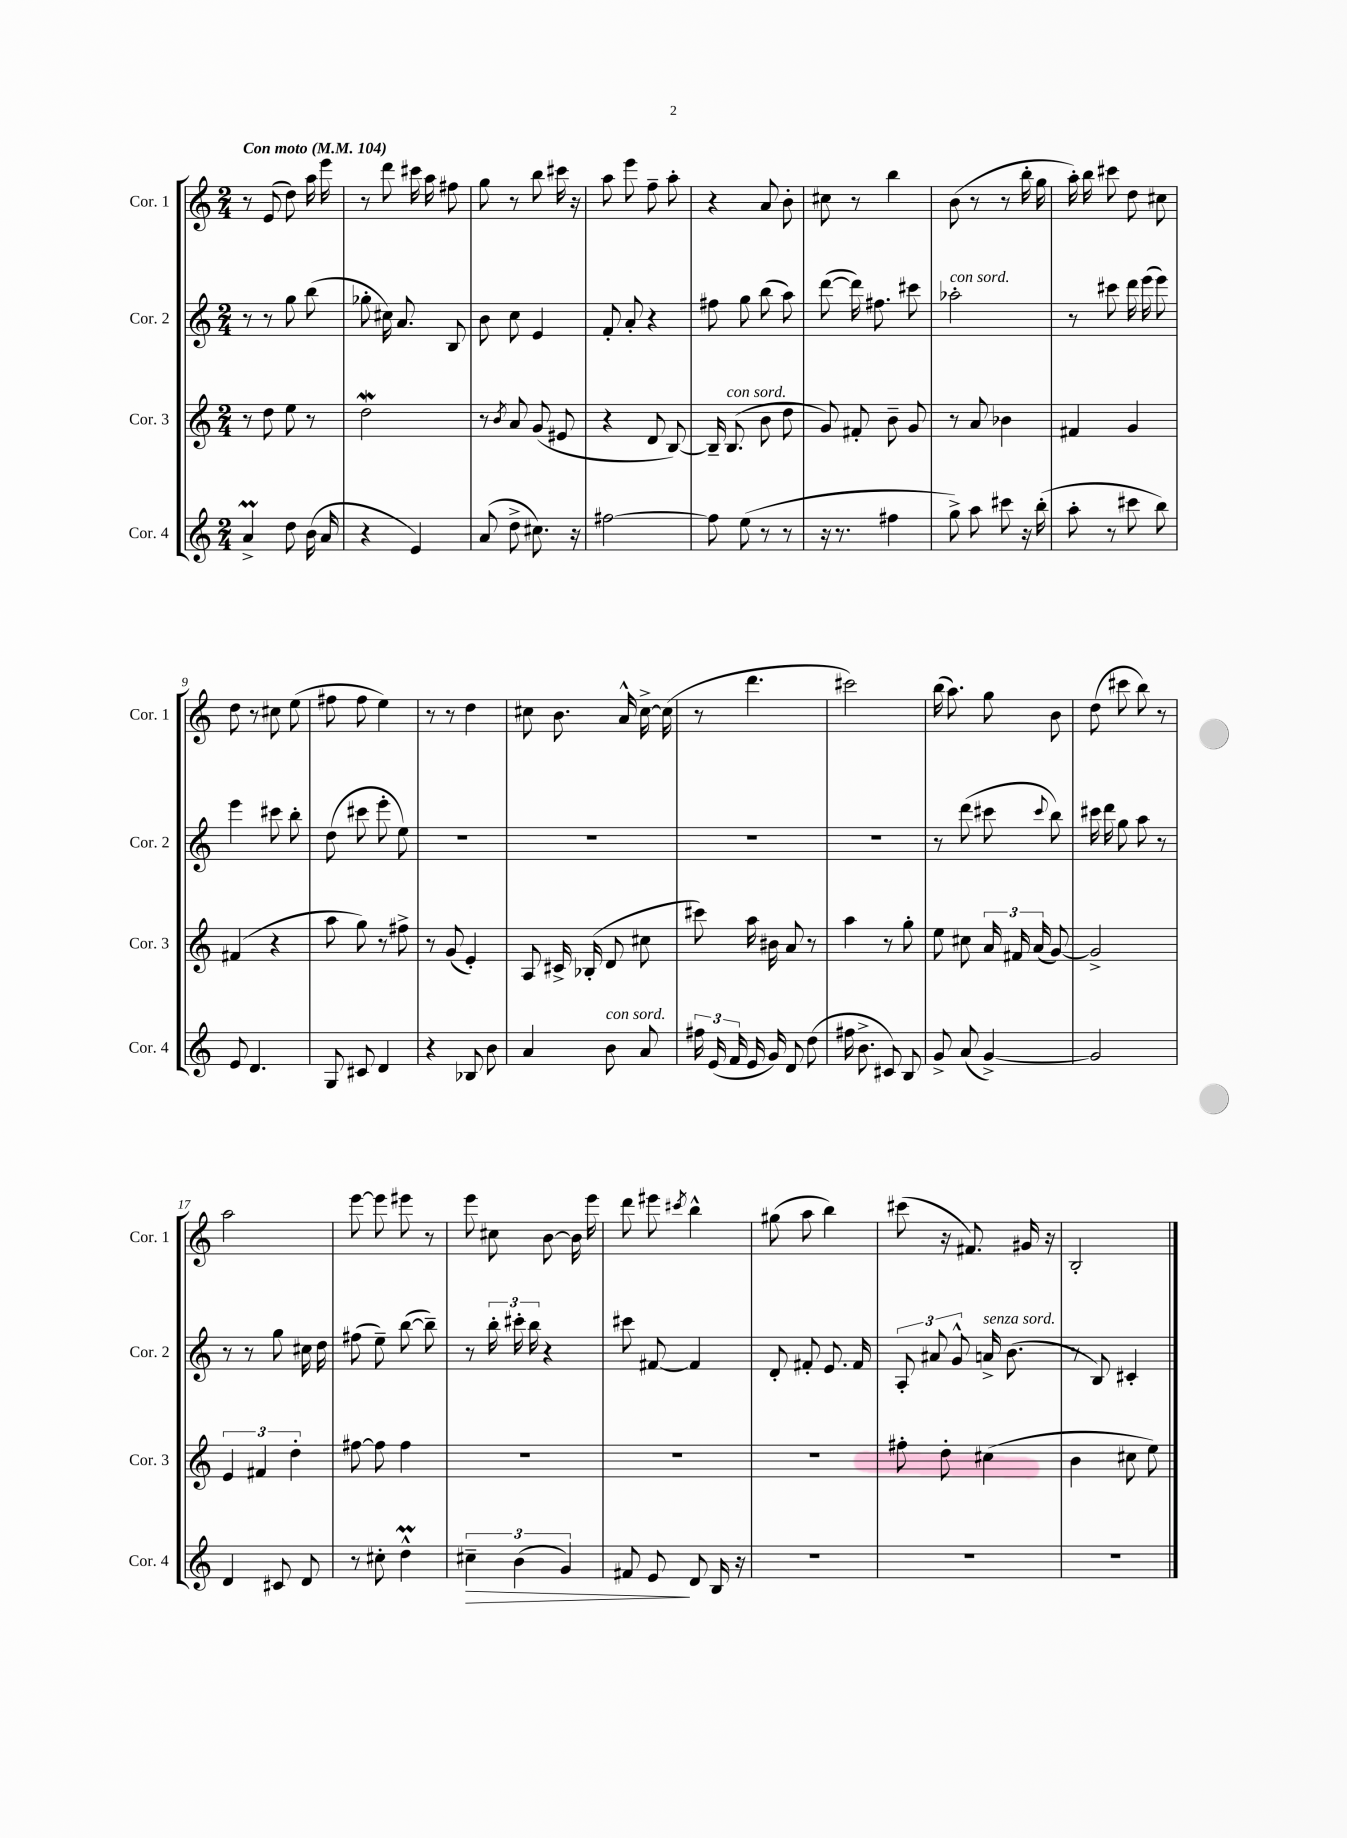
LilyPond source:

<<
\new StaffGroup <<
\new Staff = "s0" \with { instrumentName = "Cor. 1" shortInstrumentName = "Cor. 1" } {
    \clef treble \key c \major \numericTimeSignature \time 2/4 \tempo "Con moto" 4 = 104
    \autoBeamOff r8 e'8( d''8) a''16 e'''16 |
    r8 d'''8 cis'''16 a''16 fis''8 |
    g''8 r8 b''8 cis'''16 r16 |
    a''8 e'''8 f''8-- a''8-. |
    r4 a'8 b'8-. |
    cis''8 r8 b''4 |
    b'8( r8 r8 b''16-. g''16 |
    a''16-.) b''16 cis'''8 d''8 cis''8 |
    d''8 r8 cis''8 e''8( |
    fis''8 fis''8 e''4) |
    r8 r8 d''4 |
    cis''8 b'8. a'16-^ cis''16~-> cis''16( |
    r8 d'''4. |
    cis'''2) |
    b''16( a''8.) g''8 b'8 |
    d''8( cis'''8 b''8) r8 |
    a''2 |
    e'''8~ e'''8 eis'''8 r8 |
    e'''8 cis''8 b'8~ b'16 e'''16 |
    d'''8 eis'''8 \acciaccatura { cis'''8 } b''4-^ |
    gis''8( a''8 b''4) |
    cis'''8( r16 fis'8.) gis'16 r16 |
    b2-. \bar "|." |
}
\new Staff = "s1" \with { instrumentName = "Cor. 2" shortInstrumentName = "Cor. 2" } {
    \clef treble \key c \major \numericTimeSignature \time 2/4
    \autoBeamOff r8 r8 g''8 b''8( |
    ges''8-. cis''16) a'8. b8 |
    b'8 c''8 e'4 |
    f'8-. a'8-. r4 |
    fis''8 g''8 b''8( a''8) |
    d'''8~( d'''16) fis''8. cis'''8 |
    aes''2-.^\markup { \italic "con sord." } |
    r8 cis'''8 d'''16 e'''16( e'''8) |
    e'''4 cis'''8 b''8-. |
    d''8( cis'''8 e'''8-. e''8) |
    R2 |
    R2 |
    R2 |
    R2 |
    r8 d'''8( cis'''8 \appoggiatura { cis'''8 } b''8) |
    cis'''16 d'''16 g''8 a''8 r8 |
    r8 r8 g''8 cis''16 d''16 |
    fis''8( e''8--) b''8~( b''8--) |
    r8 \tuplet 3/2 { b''16-. cis'''16-. b''16 } r4 |
    cis'''8 fis'8~ fis'4 |
    d'8-. fis'8-. e'8. fis'16 |
    \tuplet 3/2 { a8-. ais'8 g'8-^ } a'16->^\markup { \italic "senza sord." } b'8.( |
    r8 b8) cis'4-. \bar "|." |
}
\new Staff = "s2" \with { instrumentName = "Cor. 3" shortInstrumentName = "Cor. 3" } {
    \clef treble \key c \major \numericTimeSignature \time 2/4
    \autoBeamOff r8 d''8 e''8 r8 |
    d''2\mordent |
    r8 \acciaccatura { b'8 } a'8 g'8( eis'8 |
    r4 d'8 b8~) |
    b16-- b8.^\markup { \italic "con sord." }( b'8 d''8 |
    g'8) fis'8-. b'8-- g'8 |
    r8 a'8 bes'4 |
    fis'4 g'4 |
    fis'4( r4 |
    a''8 g''8) r8 fis''8-> |
    r8 g'8( e'4-.) |
    a8 cis'16-> bes16-.( d'8 cis''8 |
    cis'''8) a''16 bis'16 a'8 r8 |
    a''4 r8 g''8-. |
    e''8 cis''8 \tuplet 3/2 { a'16 fis'16 a'16( } g'8~) |
    g'2-> |
    \tuplet 3/2 { e'4 fis'4 d''4-. } |
    fis''8~ fis''8 fis''4 |
    R2 |
    R2 |
    R2 |
    fis''8-. d''8-. cis''4( |
    b'4 cis''8 e''8) \bar "|." |
}
\new Staff = "s3" \with { instrumentName = "Cor. 4" shortInstrumentName = "Cor. 4" } {
    \clef treble \key c \major \numericTimeSignature \time 2/4
    \autoBeamOff a'4->\prall d''8 b'16( a'16 |
    r4 e'4) |
    a'8( d''8-> cis''8.) r16 |
    fis''2~ |
    fis''8 e''8( r8 r8 |
    r16 r8. fis''4 |
    g''8->) a''8 cis'''8 r16 b''16-.( |
    a''8-. r8 cis'''8 b''8) |
    e'8 d'4. |
    g8 cis'8 d'4 |
    r4 bes8 b'8 |
    a'4 b'8^\markup { \italic "con sord." } a'8 |
    \tuplet 3/2 { fis''16 e'16( f'16 } e'16 g'16) d'8 d''8( |
    fis''16 b'8.-> cis'8) b8 |
    g'8-> a'8( g'4~->) |
    g'2 |
    d'4 cis'8 d'8 |
    r8 cis''8-. d''4-^\prall |
    \tuplet 3/2 { cis''4--\> b'4( g'4) } |
    fis'8 e'8\! d'8 b16 r16 |
    R2 |
    R2 |
    R2 \bar "|." |
}
>>
>>
